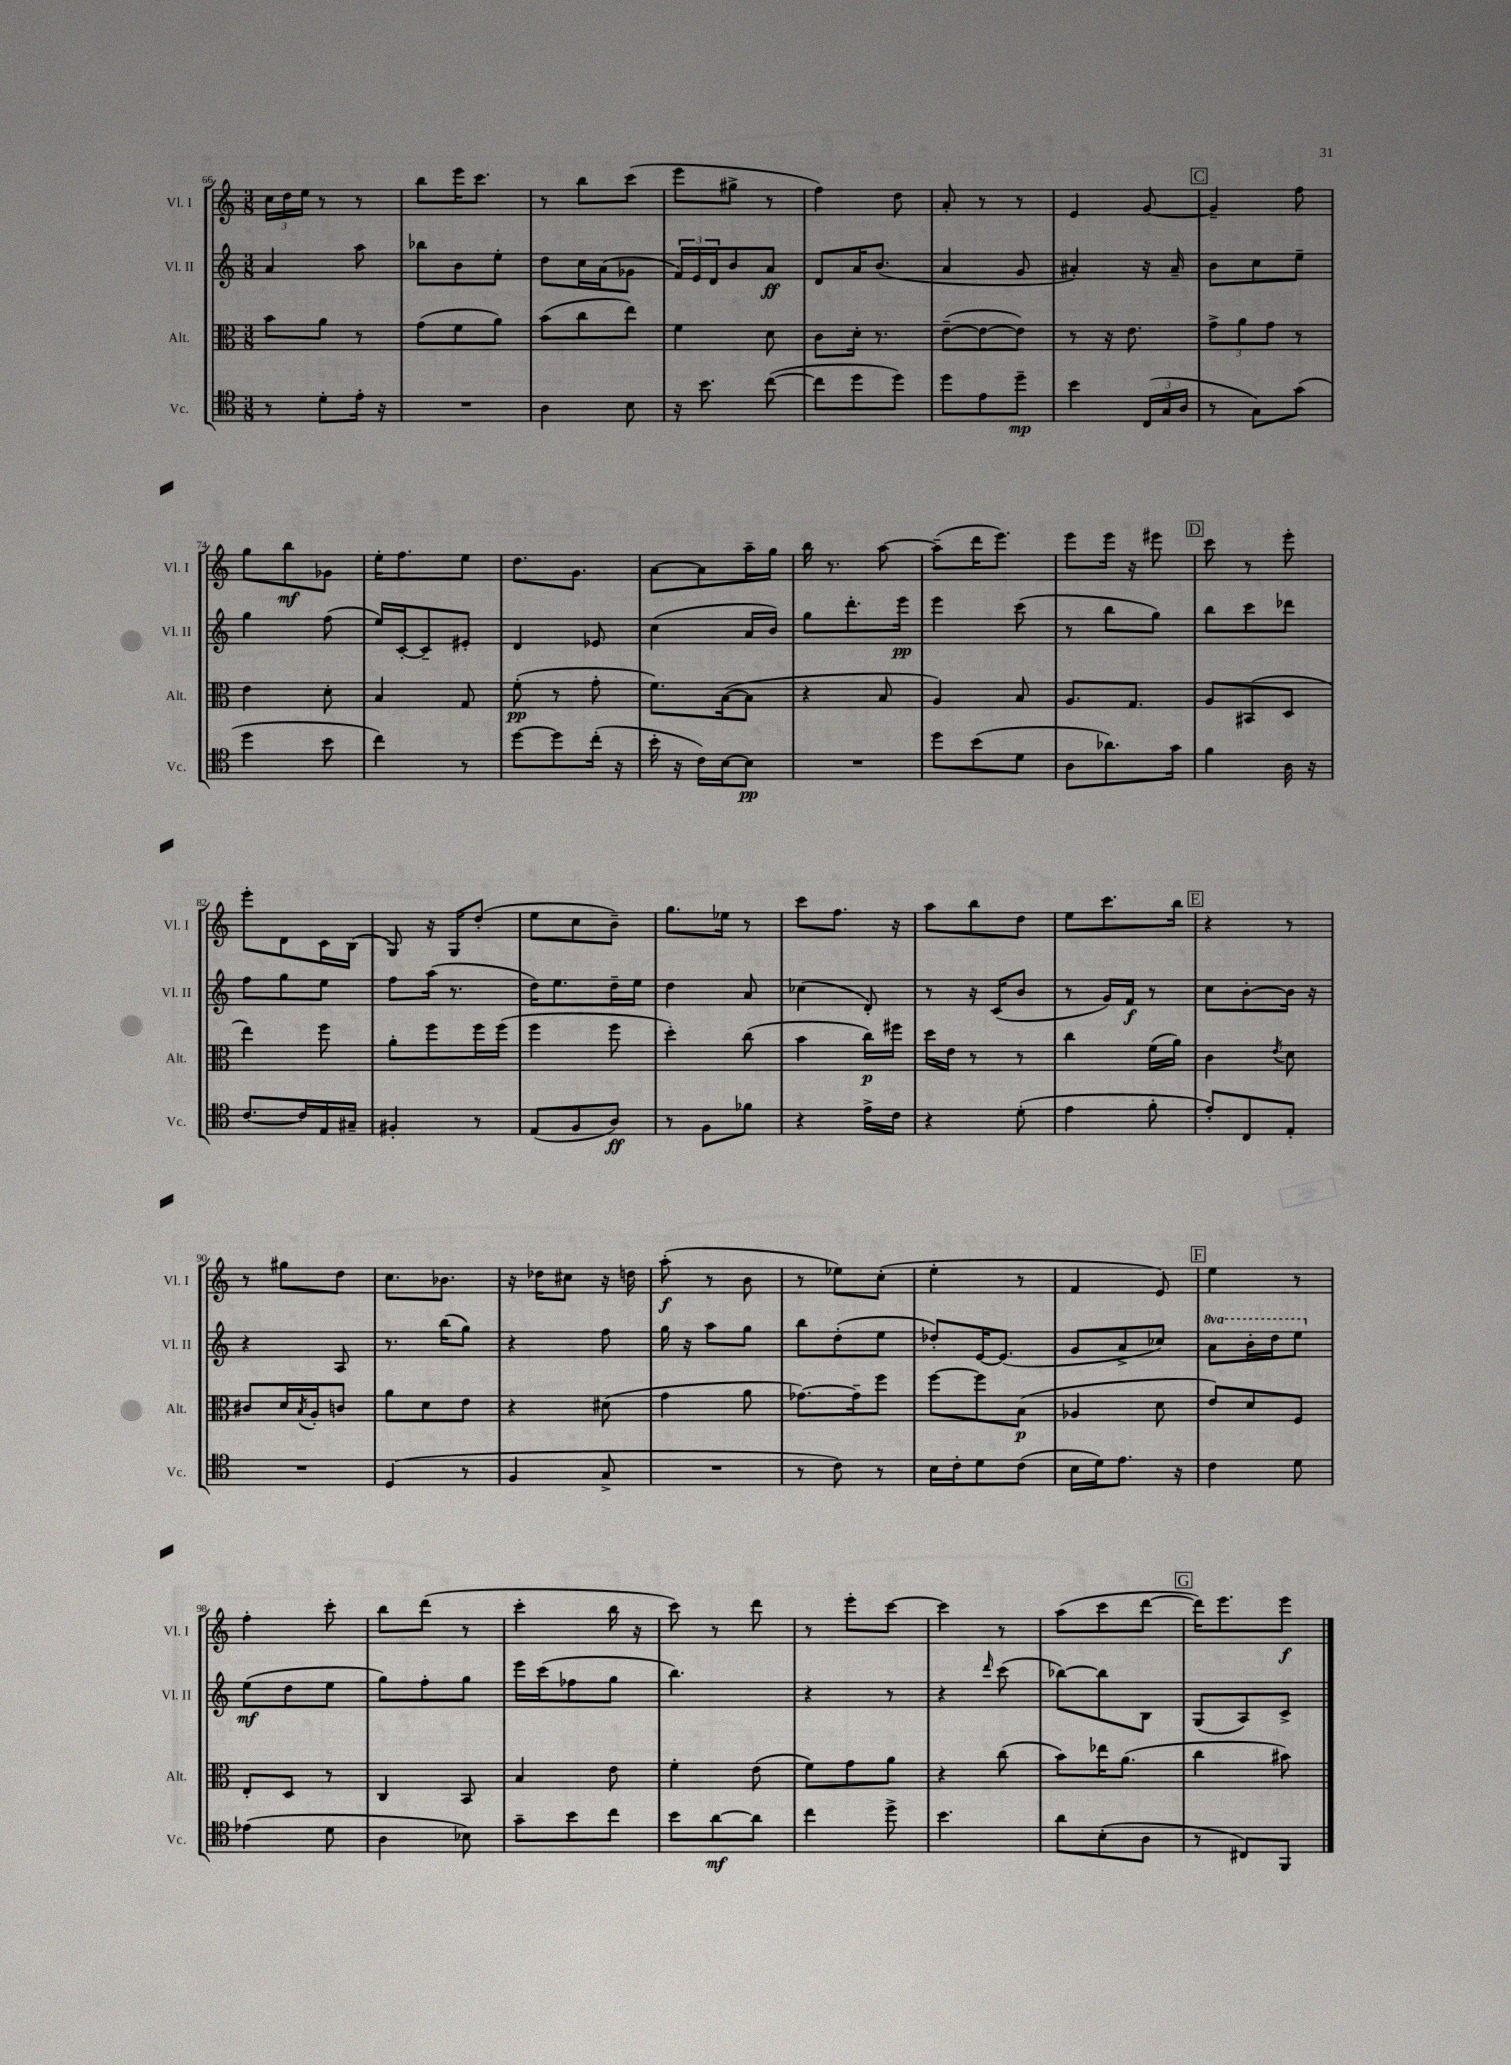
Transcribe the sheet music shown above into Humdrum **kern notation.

**kern	**dynam	**kern	**dynam	**kern	**dynam	**kern	**dynam
*part4	*part4	*part3	*part3	*part2	*part2	*part1	*part1
*staff4	*staff4	*staff3	*staff3	*staff2	*staff2	*staff1	*staff1
*I"Vc.	*	*I"Alt.	*	*I"Vl. II	*	*I"Vl. I	*
*I'Vc.	*	*I'Alt.	*	*I'Vl. II	*	*I'Vl. I	*
*clefC4	*	*clefC3	*	*clefG2	*	*clefG2	*
*k[]	*	*k[]	*	*k[]	*	*k[]	*
*M3/8	*	*M3/8	*	*M3/8	*	*M3/8	*
=66	=66	=66	=66	=66	=66	=66	=66
8r	.	8b\L	.	4a/	.	24cc\LL	.
.	.	.	.	.	.	24dd\	.
.	.	.	.	.	.	24ee\JJ	.
8d'\L	.	8a\J	.	.	.	8r	.
16e'\Jk	.	8r	.	8aa\	.	8r	.
16r	.	.	.	.	.	.	.
=67	=67	=67	=67	=67	=67	=67	=67
4.r	.	(8g\L	.	8bb-X\L	.	8bb\L	.
.	.	8f\	.	8b\	.	16eee\K	.
.	.	.	.	.	.	8.ccc\J	.
.	.	8a\J)	.	8ee'\J	.	.	.
=68	=68	=68	=68	=68	=68	=68	=68
4A\	.	(8b\L	.	8dd\L	.	8r	.
.	.	8cc\	.	16cc\L	.	8bb\L	.
.	.	.	.	(16a\J	.	.	.
8B\	.	8ee\J)	.	8g-X\J	.	(8ccc\J	.
=69	=69	=69	=69	=69	=69	=69	=69
16r	.	4f\	.	24f/LL)	.	8eee\L	.
.	.	.	.	24e/	.	.	.
8.b\	.	.	.	.	.	.	.
.	.	.	.	24d/J	.	.	.
.	.	.	.	8b/	.	8gg#X^\J	.
([8cc\	.	8d\	.	8a/J	ff	8r	.
=70	=70	=70	=70	=70	=70	=70	=70
8cc\L]	.	8c\L	.	8d/L	.	4ff\)	.
8dd\	.	16d'\Jk	.	16a/K	.	.	.
.	.	8.r	.	(8.b/J	.	.	.
8dd\J)	.	.	.	.	.	8dd\	.
=71	=71	=71	=71	=71	=71	=71	=71
8dd\L	.	([8e~\L	.	4a/	.	8a'/	.
8e\	.	8e\_	.	.	.	8r	.
8dd~\J	mp	8e\J])	.	8g/	.	8r	.
=72	=72	=72	=72	=72	=72	=72	=72
4b\	.	8r	.	4a#X'/)	.	4e/	.
.	.	16r	.	.	.	.	.
.	.	8.e\	.	.	.	.	.
(24C/LL	.	.	.	16r	.	[8g/	.
24G/	.	.	.	.	.	.	.
.	.	.	.	16a#~/	.	.	.
24A/JJ	.	.	.	.	.	.	.
!!LO:REH:place=s1:t=C
=73	=73	=73	=73	=73	=73	=73	=73
8r	.	12g^\L	.	8b\L	.	4g~/]	.
.	.	12a\	.	.	.	.	.
8G\L)	.	.	.	8cc\	.	.	.
.	.	12g\J	.	.	.	.	.
(8g\J	.	8r	.	8ee~\J	.	8ff\	.
!!LO:LB:g=z
=74	=74	=74	=74	=74	=74	=74	=74
4dd\	.	4e\	.	4gg\	.	8gg\L	.
.	.	.	.	.	.	8bb\	mf
8b\	.	8d'\	.	(8ff\	.	8g-X\J	.
=75	=75	=75	=75	=75	=75	=75	=75
4cc\)	.	4B/	.	16ee/LL)	.	16ee'\KL	.
.	.	.	.	[16c'/J	.	8.ff\	.
.	.	.	.	8c~/]	.	.	.
8r	.	8G/	.	8e#X'/J	.	8ee\J	.
=76	=76	=76	=76	=76	=76	=76	=76
[8dd\L	.	(8f'\	pp	4d/	.	8.dd\L	.
8dd\]	.	8r	.	.	.	.	.
.	.	.	.	.	.	8.g\J	.
(16cc'\Jk	.	8g'\	.	8e-X/	.	.	.
16r	.	.	.	.	.	.	.
=77	=77	=77	=77	=77	=77	=77	=77
16b'\	.	8.f\L)	.	(4cc\	.	[8a\L	.
16r	.	.	.	.	.	.	.
16c\LL)	.	.	.	.	.	8a\]	.
[16B\J	.	([16B\k	.	.	.	.	.
8B\J]	pp	8B\J]	.	16a/LL	.	16aa~\L	.
.	.	.	.	16b/JJ)	.	16gg\JJ	.
=78	=78	=78	=78	=78	=78	=78	=78
4.r	.	4r	.	8gg\L	.	16bb\	.
.	.	.	.	.	.	8.r	.
.	.	.	.	8.ddd'\	.	.	.
.	.	8B/	.	.	.	[8aa\	.
.	.	.	.	16eee\Jk	pp	.	.
=79	=79	=79	=79	=79	=79	=79	=79
8dd\L	.	4A/)	.	4eee\	.	(8aa~\L]	.
(8b\	.	.	.	.	.	16ddd\K	.
.	.	.	.	.	.	8.eee\J)	.
8d\J	.	8B/	.	(8ccc\	.	.	.
=80	=80	=80	=80	=80	=80	=80	=80
8A\L	.	8.A/L	.	8r	.	8eee\L	.
8.a-X\)	.	.	.	8bb\L	.	16eee\Jk	.
.	.	8.G/J	.	.	.	16r	.
.	.	.	.	8gg\J)	.	8eee#X\	.
16g\Jk	.	.	.	.	.	.	.
!!LO:REH:place=s1:t=D
=81	=81	=81	=81	=81	=81	=81	=81
4f\	.	8A/L	.	8bb\L	.	8ccc\	.
.	.	(8BB#X/	.	8ccc\	.	8r	.
16A\	.	8D/J	.	8ddd-X\J	.	8eee'\	.
16r	.	.	.	.	.	.	.
!!LO:LB:g=z
=82	=82	=82	=82	=82	=82	=82	=82
[8.c/L	.	4ee\)	.	8ff\L	.	8eee'\L	.
.	.	.	.	8gg\	.	8d\	.
16c/L]	.	.	.	.	.	.	.
16E/	.	8ff\	.	8ee\J	.	16c\L	.
16G#X~/JJ	.	.	.	.	.	(16B\JJ	.
=83	=83	=83	=83	=83	=83	=83	=83
4F#X'/	.	8a'\L	.	8ff\L	.	8G/)	.
.	.	8ff\	.	(16aa\Jk	.	16r	.
.	.	.	.	8.r	.	16G/KL	.
8r	.	16ff\L	.	.	.	(8dd'/J	.
.	.	(16ff\JJ	.	.	.	.	.
=84	=84	=84	=84	=84	=84	=84	=84
(8E/L	.	4ff\	.	16dd\KL)	.	8ee\L	.
.	.	.	.	8.ee\	.	.	.
8F/	.	.	.	.	.	8cc\	.
8A/J)	ff	8ff\	.	16dd~\L	.	8b~\J)	.
.	.	.	.	16ee\JJ	.	.	.
=85	=85	=85	=85	=85	=85	=85	=85
8r	.	4dd'\)	.	4dd\	.	8.gg\L	.
8F\L	.	.	.	.	.	.	.
.	.	.	.	.	.	16ee-X\Jk	.
8f-X\J	.	(8cc\	.	8a/	.	8r	.
=86	=86	=86	=86	=86	=86	=86	=86
4r	.	4b\	.	(4cc-X\	.	8ccc\L	.
.	.	.	.	.	.	8.ff\J	.
16e^\LL	.	16cc\LL)	p	8d'/)	.	.	.
16c\JJ	.	16ff#X\JJ	.	.	.	16r	.
=87	=87	=87	=87	=87	=87	=87	=87
4r	.	16dd\LL	.	8r	.	8aa\L	.
.	.	16e\JJ	.	.	.	.	.
.	.	8r	.	16r	.	8bb\	.
.	.	.	.	(16c/KL	.	.	.
(8d'\	.	8r	.	8b/J	.	8dd\J	.
=88	=88	=88	=88	=88	=88	=88	=88
4e\	.	4cc\	.	8r	.	8ee\L	.
.	.	.	.	16g/LL)	.	8.ccc\	.
.	.	.	.	16f/JJ	f	.	.
8f'\	.	(16f\LL	.	8r	.	.	.
.	.	16a\JJ)	.	.	.	16bb\Jk	.
!!LO:REH:place=s1:t=E
=89	=89	=89	=89	=89	=89	=89	=89
8e'/L)	.	4c\	.	8cc\L	.	4r	.
8C/	.	.	.	[8b'\	.	.	.
.	.	8qe/	.	.	.	.	.
8E'/J	.	8d\	.	16b\Jk]	.	8r	.
.	.	.	.	16r	.	.	.
!!LO:LB:g=z
=90	=90	=90	=90	=90	=90	=90	=90
4.r	.	8c#X/L	.	4r	.	8r	.
.	.	16d/L	.	.	.	8gg#X\L	.
.	.	8qB/	.	.	.	.	.
.	.	16A'/J	.	.	.	.	.
.	.	8cn/J	.	8A/	.	8dd\J	.
=91	=91	=91	=91	=91	=91	=91	=91
(4D/	.	8a\L	.	8.r	.	8.cc\L	.
.	.	8d\	.	.	.	.	.
.	.	.	.	(16bb\KL	.	8.b-X\J	.
8r	.	8e\J	.	8gg\J)	.	.	.
=92	=92	=92	=92	=92	=92	=92	=92
4F/	.	4r	.	4r	.	16r	.
.	.	.	.	.	.	16dd-X\KL	.
.	.	.	.	.	.	8cc#X\J	.
8G^/	.	(8d#X\	.	8ff\	.	16r	.
.	.	.	.	.	.	16ddn\	.
=93	=93	=93	=93	=93	=93	=93	=93
4.r	.	4g\	.	16gg\	.	(8aa'\	f
.	.	.	.	16r	.	.	.
.	.	.	.	8aa\L	.	8r	.
.	.	8a\	.	8gg\J	.	8b\	.
=94	=94	=94	=94	=94	=94	=94	=94
8r	.	[8.g-X\L)	.	8bb\L	.	8r	.
8c\)	.	.	.	(8dd'\	.	8ee-X\L)	.
.	.	16g-~\k]	.	.	.	.	.
8r	.	8ff\J	.	8ee\J	.	(8cc'\J	.
=95	=95	=95	=95	=95	=95	=95	=95
16B\LL	.	[8ff\L	.	8dd-X'/L)	.	4ee'\	.
16c'\J	.	.	.	.	.	.	.
8d\	.	8ff\]	.	[16e/K	.	.	.
.	.	.	.	(8.e/J]	.	.	.
(8c\J	.	(8B\J	p	.	.	8r	.
=96	=96	=96	=96	=96	=96	=96	=96
16B\LL	.	4A-X/	.	8g/L	.	4f/	.
16d\J)	.	.	.	.	.	.	.
8.e\J	.	.	.	8a^/	.	.	.
.	.	8d\	.	8cc-X/J)	.	8e/)	.
16r	.	.	.	.	.	.	.
!!LO:REH:place=s1:t=F
=97	=97	=97	=97	=97	=97	=97	=97
*	*	*	*	*8va	*	*	*
4c\	.	8e/L)	.	8aa\L	.	4ee\	.
.	.	8d/	.	16bb'\L	.	.	.
.	.	.	.	16ddd\J	.	.	.
8d\	.	8F/J	.	8eee\J	.	8r	.
!!LO:LB:g=z
=98	=98	=98	=98	=98	=98	=98	=98
*	*	*	*	*X8va	*	*	*
(4e-X\	.	8E'/L	.	(8ee\L	mf	4ff'\	.
.	.	8D/J	.	8dd\	.	.	.
8d\	.	8r	.	8ee\J	.	8ccc'\	.
=99	=99	=99	=99	=99	=99	=99	=99
4A\	.	4C/	.	8gg\L)	.	8bb\L	.
.	.	.	.	8ff'\	.	(8ddd\J	.
8B-X\)	.	8BB/	.	8gg\J	.	8r	.
=100	=100	=100	=100	=100	=100	=100	=100
8g~\L	.	4B/	.	16eee\LL	.	4ccc'\	.
.	.	.	.	(16ccc\J	.	.	.
8b\	.	.	.	8ff-X\	.	.	.
8cc\J	.	8e\	.	8gg\J	.	16bb\	.
.	.	.	.	.	.	16r	.
=101	=101	=101	=101	=101	=101	=101	=101
8b\L	.	4f'\	.	4.bb\)	.	8ccc\)	.
[8a\	mf	.	.	.	.	8r	.
8a\J]	.	(8e\	.	.	.	8ddd\	.
=102	=102	=102	=102	=102	=102	=102	=102
4cc\	.	8f\L)	.	4r	.	8r	.
.	.	8g\	.	.	.	8eee'\L	.
8dd^\	.	8a\J	.	8r	.	[8ccc\J	.
=103	=103	=103	=103	=103	=103	=103	=103
4.b\	.	4r	.	4r	.	4ccc\]	.
.	.	.	.	16qqddd/	.	.	.
.	.	(8cc\	.	(8ccc\	.	8r	.
=104	=104	=104	=104	=104	=104	=104	=104
8a\L	.	8b\L)	.	[8bb-X\L)	.	(8aa\L	.
(8B'\	.	16ee-X\K	.	8bb-\]	.	8ccc\	.
.	.	(8.a\J	.	.	.	.	.
8A\J	.	.	.	8B\J	.	[8ddd\J	.
!!LO:REH:place=s1:t=G
=105	=105	=105	=105	=105	=105	=105	=105
8r	.	4cc\	.	(8G/L	.	16ddd\KL])	.
.	.	.	.	.	.	8.eee\	.
8C#X/L)	.	.	.	8A/)	.	.	.
8FF/J	.	8b#X\)	.	8c^/J	.	8eee\J	f
==	==	==	==	==	==	==	==
*-	*-	*-	*-	*-	*-	*-	*-
